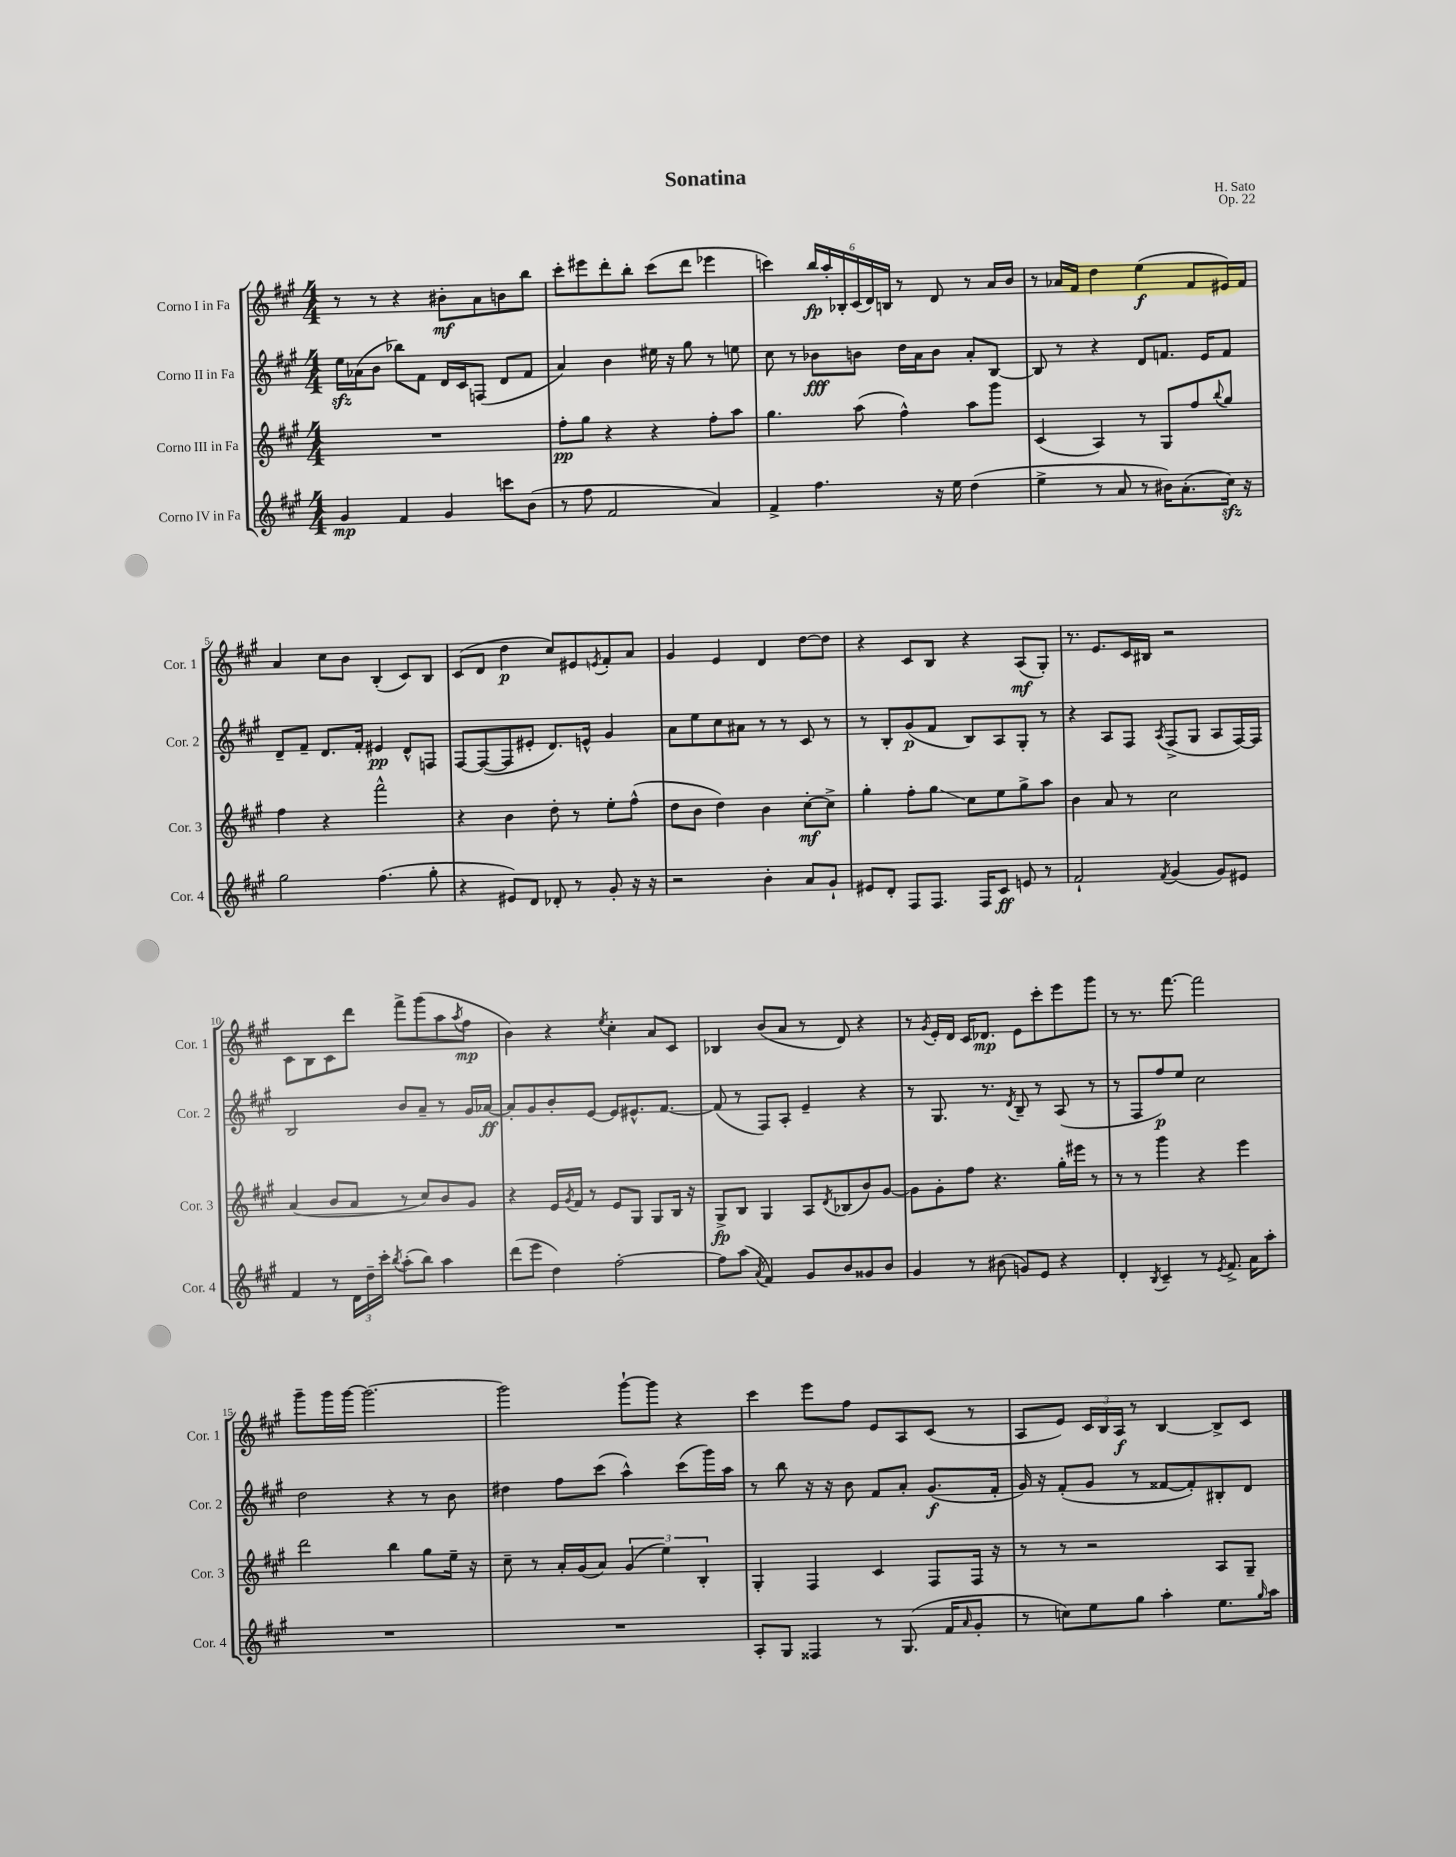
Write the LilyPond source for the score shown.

\header { title = "Sonatina" composer = "H. Sato" opus = "Op. 22" }
<<
\new StaffGroup <<
\new Staff = "s0" \with { instrumentName = "Corno I in Fa" shortInstrumentName = "Cor. 1" } {
    \clef treble \key a \major \numericTimeSignature \time 4/4
    r8 r8 r4 bis'8-.\mf a'8 b'8 b''8 |
    cis'''8-. eis'''8 d'''8-. b''8-. cis'''8( d'''8 ees'''4 |
    c'''4) \tuplet 6/4 { b''16\fp a''16-. bes16-. cis'16( d'16) b16 } r8 d'8 r8 a'16 b'16 |
    r8 aes'16 fis'16 d''4 e''4\f( fis'8 eis'16) fis'16 |
    a'4 cis''8 b'8 b4-.( cis'8) b8 |
    cis'8( d'8 d''4\p cis''8) eis'8 \acciaccatura { e'8 } fis'8-. a'8 |
    gis'4 e'4 d'4 d''8~ d''8 |
    r4 cis'8 b8 r4 a8\mf( gis8-.) |
    r8. e'8. cis'16 bis16 r2 |
    cis'8 b8 cis'8 d'''8 fis'''8-> gis'''8( a''8 \acciaccatura { a''8 } fis''8\mp |
    b'4) r4 \acciaccatura { e''8 } cis''4-. a'8 cis'8 |
    bes4 b'8( a'8 r8 d'8) r4 |
    r8 \acciaccatura { gis'8 } e'16-. d'16 cis'16 des'8.\mp e'8 cis'''8-. e'''8 gis'''8 |
    r8 r8. fis'''8.~ fis'''2 |
    gis'''8-- gis'''16 gis'''16~ gis'''2.~ |
    gis'''2 gis'''8~-! gis'''8 r4 |
    cis'''4 e'''8 fis''8 e'8 a8 cis'8( r8 |
    a8 e'8) \tuplet 3/2 { cis'16 b16 a16\f } r8 b4~ b8-> cis'8 \bar "|." |
}
\new Staff = "s1" \with { instrumentName = "Corno II in Fa" shortInstrumentName = "Cor. 2" } {
    \clef treble \key a \major \numericTimeSignature \time 4/4
    e''16\sfz aes'16( b'8 bes''8) fis'8 d'16 cis'16 f8( d'8 fis'8 |
    a'4) b'4 eis''16 r16 gis''8 r8 e''8 |
    cis''8 r8 bes'8\fff b'8 d''16 a'16 b'8 a'8-. b8~ |
    b8 r8 r4 d'8 f'8. e'16 f'8 |
    d'8-- fis'8-- d'8. fis'16-. eis'4\pp d'8-^ f8 |
    fis8~ fis8~( fis8 eis'8-. d'8.) e'16-^ gis'4 |
    a'8 e''8 cis''8 ais'8 r8 r8 cis'8 r8 |
    r8 b8-. gis'8\p( fis'8 b8) a8 gis8-. r8 |
    r4 a8 fis8 \acciaccatura { a8 } fis8->( gis8 a8 fis16~) fis16 |
    b2 b'8 a'8-- r8 gis'16 aes'16~\ff |
    aes'8-. gis'8 b'8-. e'8~ e'8 eis'8.-^ fis'8.~ |
    fis'8( r8 fis8) a8-. e'4-- r4 |
    r8 gis8. r8. \acciaccatura { d'8 } b8-- r8 a8( r8 |
    r8 fis8 fis''8\p) e''8 cis''2 |
    d''2 r4 r8 b'8 |
    dis''4 fis''8 cis'''8( a''4-^) cis'''8( gis'''16) a''16 |
    r8 b''8 r16 r16 b'8 fis'8 a'8-. gis'8.\f( fis'16-. |
    gis'16) r16 fis'8-.( gis'8 r8 fisis'8~ fisis'8-.) bis8-. d'8 \bar "|." |
}
\new Staff = "s2" \with { instrumentName = "Corno III in Fa" shortInstrumentName = "Cor. 3" } {
    \clef treble \key a \major \numericTimeSignature \time 4/4
    R1 |
    fis''8-.\pp gis''8 r4 r4 fis''8-. a''8 |
    gis''4. a''8( fis''4-^) a''8 gis'''8 |
    cis'4( a4) r8 gis8 fis''8 \appoggiatura { b''8 } gis''8 |
    fis''4 r4 fis'''2-^ |
    r4 b'4 d''8-. r8 e''8-. fis''8-^( |
    d''8 b'8 d''4) b'4 cis''8~-.\mf cis''8-> |
    gis''4-. fis''8-. gis''8\glissando cis''8 e''8 gis''8-> a''8 |
    b'4 a'8 r8 cis''2 |
    a'4( b'8 a'8 r8 cis''8) b'8 gis'8 |
    r4 e'16 \acciaccatura { gis'8 } fis'16 r8 e'8 gis8 gis8 b16 r16 |
    gis8->\fp b8 gis4 a8 \acciaccatura { d'8 } bes8( b'8) gis'8~ |
    gis'8 gis'8-. fis''8 r4. gis''16-. eis'''16 r8 |
    r8 r8 gis'''4 r4 e'''4 |
    d'''2 b''4 gis''8 e''16-- r16 |
    cis''8-- r8 a'16-. gis'16( a'8) \tuplet 3/2 { gis'4( e''4) b4-. } |
    gis4-. fis4 cis'4 fis8 fis16 r16 |
    r8 r8 r2 a8 gis8-- \bar "|." |
}
\new Staff = "s3" \with { instrumentName = "Corno IV in Fa" shortInstrumentName = "Cor. 4" } {
    \clef treble \key a \major \numericTimeSignature \time 4/4
    gis'4\mp fis'4 gis'4 c'''8 b'8( |
    r8 fis''8 fis'2 a'4) |
    fis'4-> fis''4. r16 e''16 d''4( |
    e''4-> r8 a'8 r8 bis'16) a'8.-.( cis''16\sfz) r16 |
    gis''2 fis''4.( gis''8-. |
    r4 eis'8) d'8 des'8-. r8 gis'8-. r16 r16 |
    r2 b'4-. a'8 gis'8-! |
    eis'8 d'8-. fis8 fis8. fis16 cis'8\ff e'8 r8 |
    fis'2-! \acciaccatura { fis'8 } gis'4( gis'8) eis'8 |
    fis'4 r8 \tuplet 3/2 { d'16 d''16-- cis'''16-. } \acciaccatura { b''8 } a''8-.( b''8) a''4 |
    d'''8( e'''8 d''4) fis''2~-. |
    fis''8 a''8( \acciaccatura { a'8 } fis'4) gis'8 b'8 gisis'8 b'8 |
    gis'4 r8 bis'8( g'8) e'8 r4 |
    d'4-. \acciaccatura { b8 } cis'4-- r8 \acciaccatura { e'8 } fis'8.-> a'16 a''8-. |
    R1 |
    R1 |
    a8-. gis8 fisis4 r8 gis8.( fis'16 \grace { a'16 } gis'8-. |
    r8 c''8) e''8 gis''8 a''4-. e''8. \grace { gis''16 } a''16 \bar "|." |
}
>>
>>
